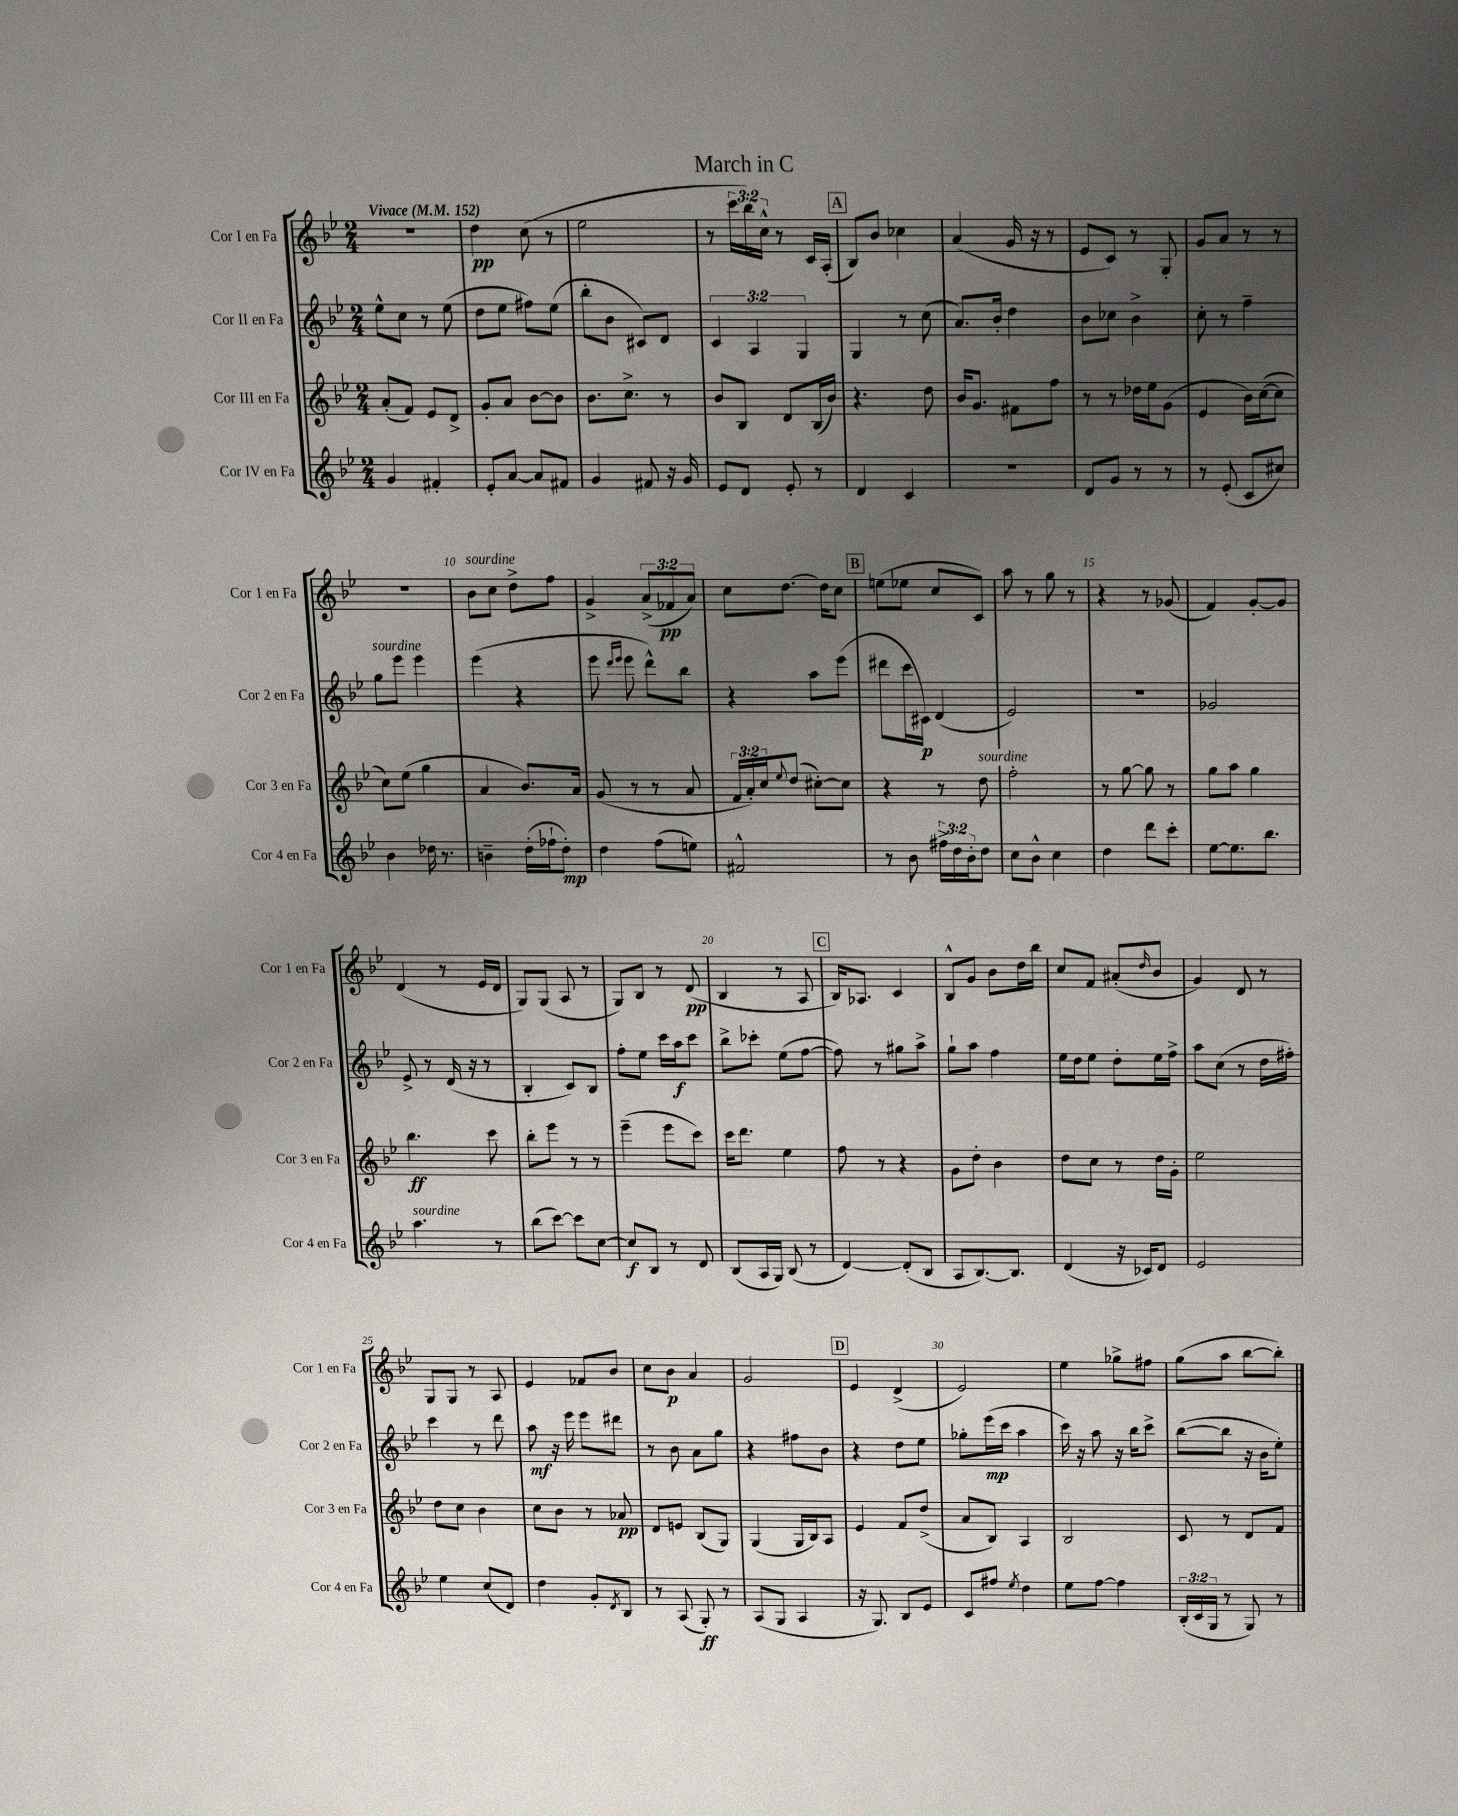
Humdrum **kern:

**kern	**dynam	**kern	**dynam	**kern	**dynam	**kern	**dynam
*part4	*part4	*part3	*part3	*part2	*part2	*part1	*part1
*staff4	*staff4	*staff3	*staff3	*staff2	*staff2	*staff1	*staff1
*I"Cor IV en Fa	*	*I"Cor III en Fa	*	*I"Cor II en Fa	*	*I"Cor I en Fa	*
*I'Cor 4 en Fa	*	*I'Cor 3 en Fa	*	*I'Cor 2 en Fa	*	*I'Cor 1 en Fa	*
*clefG2	*	*clefG2	*	*clefG2	*	*clefG2	*
*k[b-e-]	*	*k[b-e-]	*	*k[b-e-]	*	*k[b-e-]	*
*M2/4	*	*M2/4	*	*M2/4	*	*M2/4	*
*MM152	*	*MM152	*	*MM152	*	*MM152	*
=1	=1	=1	=1	=1	=1	=1	=1
!	!	!	!	!	!	!LO:TX:a:B:t=Vivace	!
4g/	.	(8a'/L	.	8ee-^^\L	.	2r	.
.	.	8f/J)	.	8cc\J	.	.	.
4f#X'/	.	8e-/L	.	8r	.	.	.
.	.	8d^/J	.	(8ee-\	.	.	.
=2	=2	=2	=2	=2	=2	=2	=2
8e-'/L	.	8g'/L	.	8dd\L	.	4dd\	pp
[8a/J	.	8a/J	.	8ee-\J	.	.	.
8a/L]	.	[8b-\L	.	8ff#X\L)	.	(8cc\	.
8f#X/J	.	8b-\J]	.	(8ee-\J	.	8r	.
=3	=3	=3	=3	=3	=3	=3	=3
4g/	.	8.b-\L	.	8bb-'\L	.	2ee-\	.
.	.	.	.	8b-\J	.	.	.
.	.	8.cc^\J	.	.	.	.	.
8f#X/	.	.	.	8c#X/L)	.	.	.
16r	.	8r	.	8d/J	.	.	.
16g/	.	.	.	.	.	.	.
=4	=4	=4	=4	=4	=4	=4	=4
8e-/L	.	8b-/L	.	6c/	.	8r	.
8d/J	.	8B-/J	.	.	.	24ccc\LL	.
.	.	.	.	6A/	.	24bb-\)	.
.	.	.	.	.	.	24cc^^\JJ	.
8e-'/	.	8d/L	.	.	.	8r	.
.	.	.	.	6G/	.	.	.
8r	.	(16B-/L	.	.	.	16c/LL	.
.	.	16b-/JJ)	.	.	.	(16A'/JJ	.
!!LO:REH:place=s1:t=A
=5	=5	=5	=5	=5	=5	=5	=5
4d/	.	4.r	.	4G/	.	8B-/L)	.
.	.	.	.	.	.	8b-/J	.
4c/	.	.	.	8r	.	4cc-X\	.
.	.	8dd\	.	(8cc\	.	.	.
=6	=6	=6	=6	=6	=6	=6	=6
2r	.	16b-/KL	.	8.a/L)	.	(4a/	.
.	.	8.g/J	.	.	.	.	.
.	.	.	.	16b-'/Jk	.	.	.
.	.	8f#X\L	.	4dd\	.	16g/	.
.	.	.	.	.	.	16r	.
.	.	8ff\J	.	.	.	8r	.
=7	=7	=7	=7	=7	=7	=7	=7
8d/L	.	8r	.	8b-\L	.	8e-/L	.
8g/J	.	8r	.	8cc-X\J	.	8c/J)	.
8r	.	16dd-X\LL	.	4b-^\	.	8r	.
.	.	16ee-\J	.	.	.	.	.
8r	.	(8g\J	.	.	.	8G'/	.
=8	=8	=8	=8	=8	=8	=8	=8
8r	.	4e-/	.	8cc'\	.	8g/L	.
(8e-'/	.	.	.	8r	.	8a/J	.
8c/L	.	16b-\LL)	.	4ff~\	.	8r	.
.	.	([16cc\J	.	.	.	.	.
8cc#X/J)	.	8cc\J]	.	.	.	8r	.
!!LO:LB:g=z
=9	=9	=9	=9	=9	=9	=9	=9
!	!	!	!	!LO:TX:a:i:t=sourdine	!	!	!
4b-\	.	8cc\L)	.	8gg\L	.	2r	.
.	.	(8ee-\J	.	8eee-\J	.	.	.
16dd-X\	.	4gg\	.	4eee-\	.	.	.
8.r	.	.	.	.	.	.	.
=10	=10	=10	=10	=10	=10	=10	=10
!	!	!	!	!	!	!LO:TX:a:i:t=sourdine	!
4bn~\	.	4a/	.	(4eee-\	.	8b-\L	.
.	.	.	.	.	.	8cc\J	.
(16dd'\LL	.	8.b-/L)	.	4r	.	8dd^\L	.
16ff-X`\J	.	.	.	.	.	.	.
8dd'\J)	mp	.	.	.	.	8ff\J	.
.	.	16a/Jk	.	.	.	.	.
=11	=11	=11	=11	=11	=11	=11	=11
4dd\	.	(8g/	.	8eee-\	.	4g^/	.
.	.	.	.	16qqddd/LL	.	.	.
.	.	.	.	16qqeee-/JJ	.	.	.
.	.	8r	.	8eee-\	.	.	.
(8ff\L	.	8r	.	8ddd^^\L)	.	(12a^/L	.
.	.	.	.	.	.	12f-X/	pp
8een\J)	.	8a/	.	8bb-\J	.	.	.
.	.	.	.	.	.	12a/J)	.
=12	=12	=12	=12	=12	=12	=12	=12
2f#X^^/	.	24f/LL	.	4r	.	8cc\L	.
.	.	24a'/)	.	.	.	.	.
.	.	24cc/J	.	.	.	.	.
.	.	8qqee-/	.	.	.	.	.
.	.	(8dd/J	.	.	.	[8.dd\J	.
.	.	[8cc#X'\L)	.	8aa\L	.	.	.
.	.	.	.	.	.	16dd\KL]	.
.	.	8cc#\J]	.	(8eee-\J	.	8cc\J	.
!!LO:REH:place=s1:t=B
=13	=13	=13	=13	=13	=13	=13	=13
8r	.	4r	.	8ddd#X\L	.	(8een\L	.
8b-\	.	.	.	16ccc\L	.	8ee-X\J	.
.	.	.	.	16c#X\JJ)	p	.	.
24ff#X^\LL	.	8r	.	(4d/	.	8cc/L	.
24dd\	.	.	.	.	.	.	.
24b-'\J	.	.	.	.	.	.	.
!	!	!LO:TX:a:i:t=sourdine	!	!	!	!	!
8dd\J	.	8dd\	.	.	.	8c/J)	.
=14	=14	=14	=14	=14	=14	=14	=14
8cc\L	.	2ff'\	.	2e-/)	.	8aa\	.
8b-^^\J	.	.	.	.	.	8r	.
4cc\	.	.	.	.	.	8gg\	.
.	.	.	.	.	.	8r	.
=15	=15	=15	=15	=15	=15	=15	=15
4dd\	.	8r	.	2r	.	4r	.
.	.	[8gg\	.	.	.	.	.
8ddd\L	.	8gg\]	.	.	.	8r	.
8ccc'\J	.	8r	.	.	.	(8g-X/	.
=16	=16	=16	=16	=16	=16	=16	=16
[8ee-\L	.	8gg\L	.	2g-X/	.	4f/)	.
8.ee-\]	.	8aa\J	.	.	.	.	.
.	.	4gg\	.	.	.	[8g'/L	.
8.bb-\J	.	.	.	.	.	.	.
.	.	.	.	.	.	8g/J]	.
!!LO:LB:g=z
=17	=17	=17	=17	=17	=17	=17	=17
!LO:TX:a:i:t=sourdine	!	!	!	!	!	!	!
4.aa\	.	4.bb-\	ff	8e-^/	.	(4d/	.
.	.	.	.	8r	.	.	.
.	.	.	.	(16d/	.	8r	.
.	.	.	.	16r	.	.	.
8r	.	8ccc\	.	8r	.	16e-/LL	.
.	.	.	.	.	.	16d/JJ	.
=18	=18	=18	=18	=18	=18	=18	=18
(8bb-\L	.	8bb-'\L	.	4B-'/	.	8G/L)	.
[8ccc\J)	.	8eee-\J	.	.	.	(8G/J	.
8ccc\L]	.	8r	.	8c/L)	.	8A/	.
[8cc\J	.	8r	.	8B-/J	.	8r	.
=19	=19	=19	=19	=19	=19	=19	=19
8cc/L]	f	(4eee-~\	.	8ff'\L	.	8G/L)	.
8B-/J	.	.	.	8ee-\J	.	8B-/J	.
8r	.	8eee-\L	.	16ccc\LL	.	8r	.
.	.	.	.	16aa\J	f	.	.
8d/	.	8ccc\J)	.	8ccc\J	.	(8d/	pp
=20	=20	=20	=20	=20	=20	=20	=20
(8B-/L	.	16ccc\KL	.	8bb-^\L	.	4B-/	.
.	.	8.ddd\J	.	.	.	.	.
16A/L	.	.	.	8ccc-X'\J	.	.	.
16G/JJ)	.	.	.	.	.	.	.
(8B-/	.	4ee-\	.	(8ee-\L	.	8r	.
8r	.	.	.	[8ff\J	.	8A/	.
!!LO:REH:place=s1:t=C
=21	=21	=21	=21	=21	=21	=21	=21
[4d/)	.	8ff\	.	8ff\])	.	16B-/KL)	.
.	.	.	.	.	.	8.A-X/J	.
.	.	8r	.	8r	.	.	.
(8d'/L]	.	4r	.	8gg#X\L	.	4c/	.
8B-/J	.	.	.	8aa^\J	.	.	.
=22	=22	=22	=22	=22	=22	=22	=22
8A/L	.	8g\L	.	8gg`\L	.	8B-^^/L	.
[8.B-/)	.	8dd'\J	.	8aa\J	.	8g/J	.
.	.	4b-\	.	4ff\	.	8b-\L	.
8.B-/J]	.	.	.	.	.	.	.
.	.	.	.	.	.	16dd\L	.
.	.	.	.	.	.	16bb-\JJ	.
=23	=23	=23	=23	=23	=23	=23	=23
(4d/	.	8dd\L	.	16ee-\LL	.	8cc/L	.
.	.	.	.	16dd\J	.	.	.
.	.	8cc\J	.	8ee-\J	.	8f/J	.
16r	.	8r	.	8dd'\L	.	(8a#X'/L	.
16c-X/KL)	.	.	.	.	.	.	.
.	.	.	.	.	.	16qqdd/	.
8d/J	.	16dd\LL	.	16ee-\L	.	8b-/J	.
.	.	16g'\JJ	.	16ff^\JJ	.	.	.
=24	=24	=24	=24	=24	=24	=24	=24
2e-/	.	2ee-\	.	8aa\L	.	4g/)	.
.	.	.	.	(8cc\J	.	.	.
.	.	.	.	8r	.	8d/	.
.	.	.	.	16dd\LL	.	8r	.
.	.	.	.	16ff#X'\JJ)	.	.	.
!!LO:LB:g=z
=25	=25	=25	=25	=25	=25	=25	=25
4ee-\	.	8dd\L	.	4ccc\	.	8G/L	.
.	.	8cc\J	.	.	.	8G/J	.
(8cc/L	.	4b-\	.	8r	.	8r	.
8d/J)	.	.	.	8ddd\	.	8A/	.
=26	=26	=26	=26	=26	=26	=26	=26
4dd\	.	8cc\L	.	8aa\	mf	4e-/	.
.	.	8b-\J	.	16r	.	.	.
.	.	.	.	16eee-\	.	.	.
8g'/L	.	8r	.	8eee-\L	.	8f-X/L	.
8qd/	.	.	.	.	.	.	.
8B-/J	.	8a-X/	pp	8ddd#X\J	.	8b-/J	.
=27	=27	=27	=27	=27	=27	=27	=27
8r	.	8d/L	.	8r	.	8cc\L	.
(8A/	.	8en/J	.	8b-\	.	8b-\J	p
8G'/)	ff	(8B-/L	.	8a\L	.	4a/	.
8r	.	8G/J)	.	8gg\J	.	.	.
=28	=28	=28	=28	=28	=28	=28	=28
(8A/L	.	(4G/	.	4r	.	2g/	.
8G/J	.	.	.	.	.	.	.
4A/	.	16G/LL	.	8ff#X\L	.	.	.
.	.	16B-/J)	.	.	.	.	.
.	.	8A/J	.	8b-\J	.	.	.
!!LO:REH:place=s1:t=D
=29	=29	=29	=29	=29	=29	=29	=29
16r	.	4e-/	.	4r	.	4e-/	.
8.G/)	.	.	.	.	.	.	.
8B-/L	.	8f/L	.	8dd\L	.	(4d^/	.
8e-/J	.	(8dd^/J	.	8ee-\J	.	.	.
=30	=30	=30	=30	=30	=30	=30	=30
8c/L	.	8a/L	.	8gg-X'\L	.	2e-/)	.
8ff#X/J	.	8B-/J)	.	(16eee-\L	mp	.	.
.	.	.	.	16ccc\JJ	.	.	.
8qee-/	.	.	.	.	.	.	.
4dd\	.	4A/	.	4aa\	.	.	.
=31	=31	=31	=31	=31	=31	=31	=31
8ee-\L	.	2B-/	.	16ccc\)	.	4ee-\	.
.	.	.	.	16r	.	.	.
[8ff\J	.	.	.	8aa\	.	.	.
4ff\]	.	.	.	16r	.	8gg-X^\L	.
.	.	.	.	16bb-\KL	.	.	.
.	.	.	.	8ccc^\J	.	8ff#X\J	.
=32	=32	=32	=32	=32	=32	=32	=32
(24B-'/LL	.	8c/	.	([8bb-\L	.	(8gg\L	.
24c/	.	.	.	.	.	.	.
24G/JJ	.	.	.	.	.	.	.
8r	.	8r	.	8bb-\J]	.	8aa\J	.
8G/)	.	8d/L	.	16r	.	[8bb-\L	.
.	.	.	.	16b-\KL	.	.	.
8r	.	8f/J	.	8ee-'\J)	.	8bb-'\J])	.
==	==	==	==	==	==	==	==
*-	*-	*-	*-	*-	*-	*-	*-
